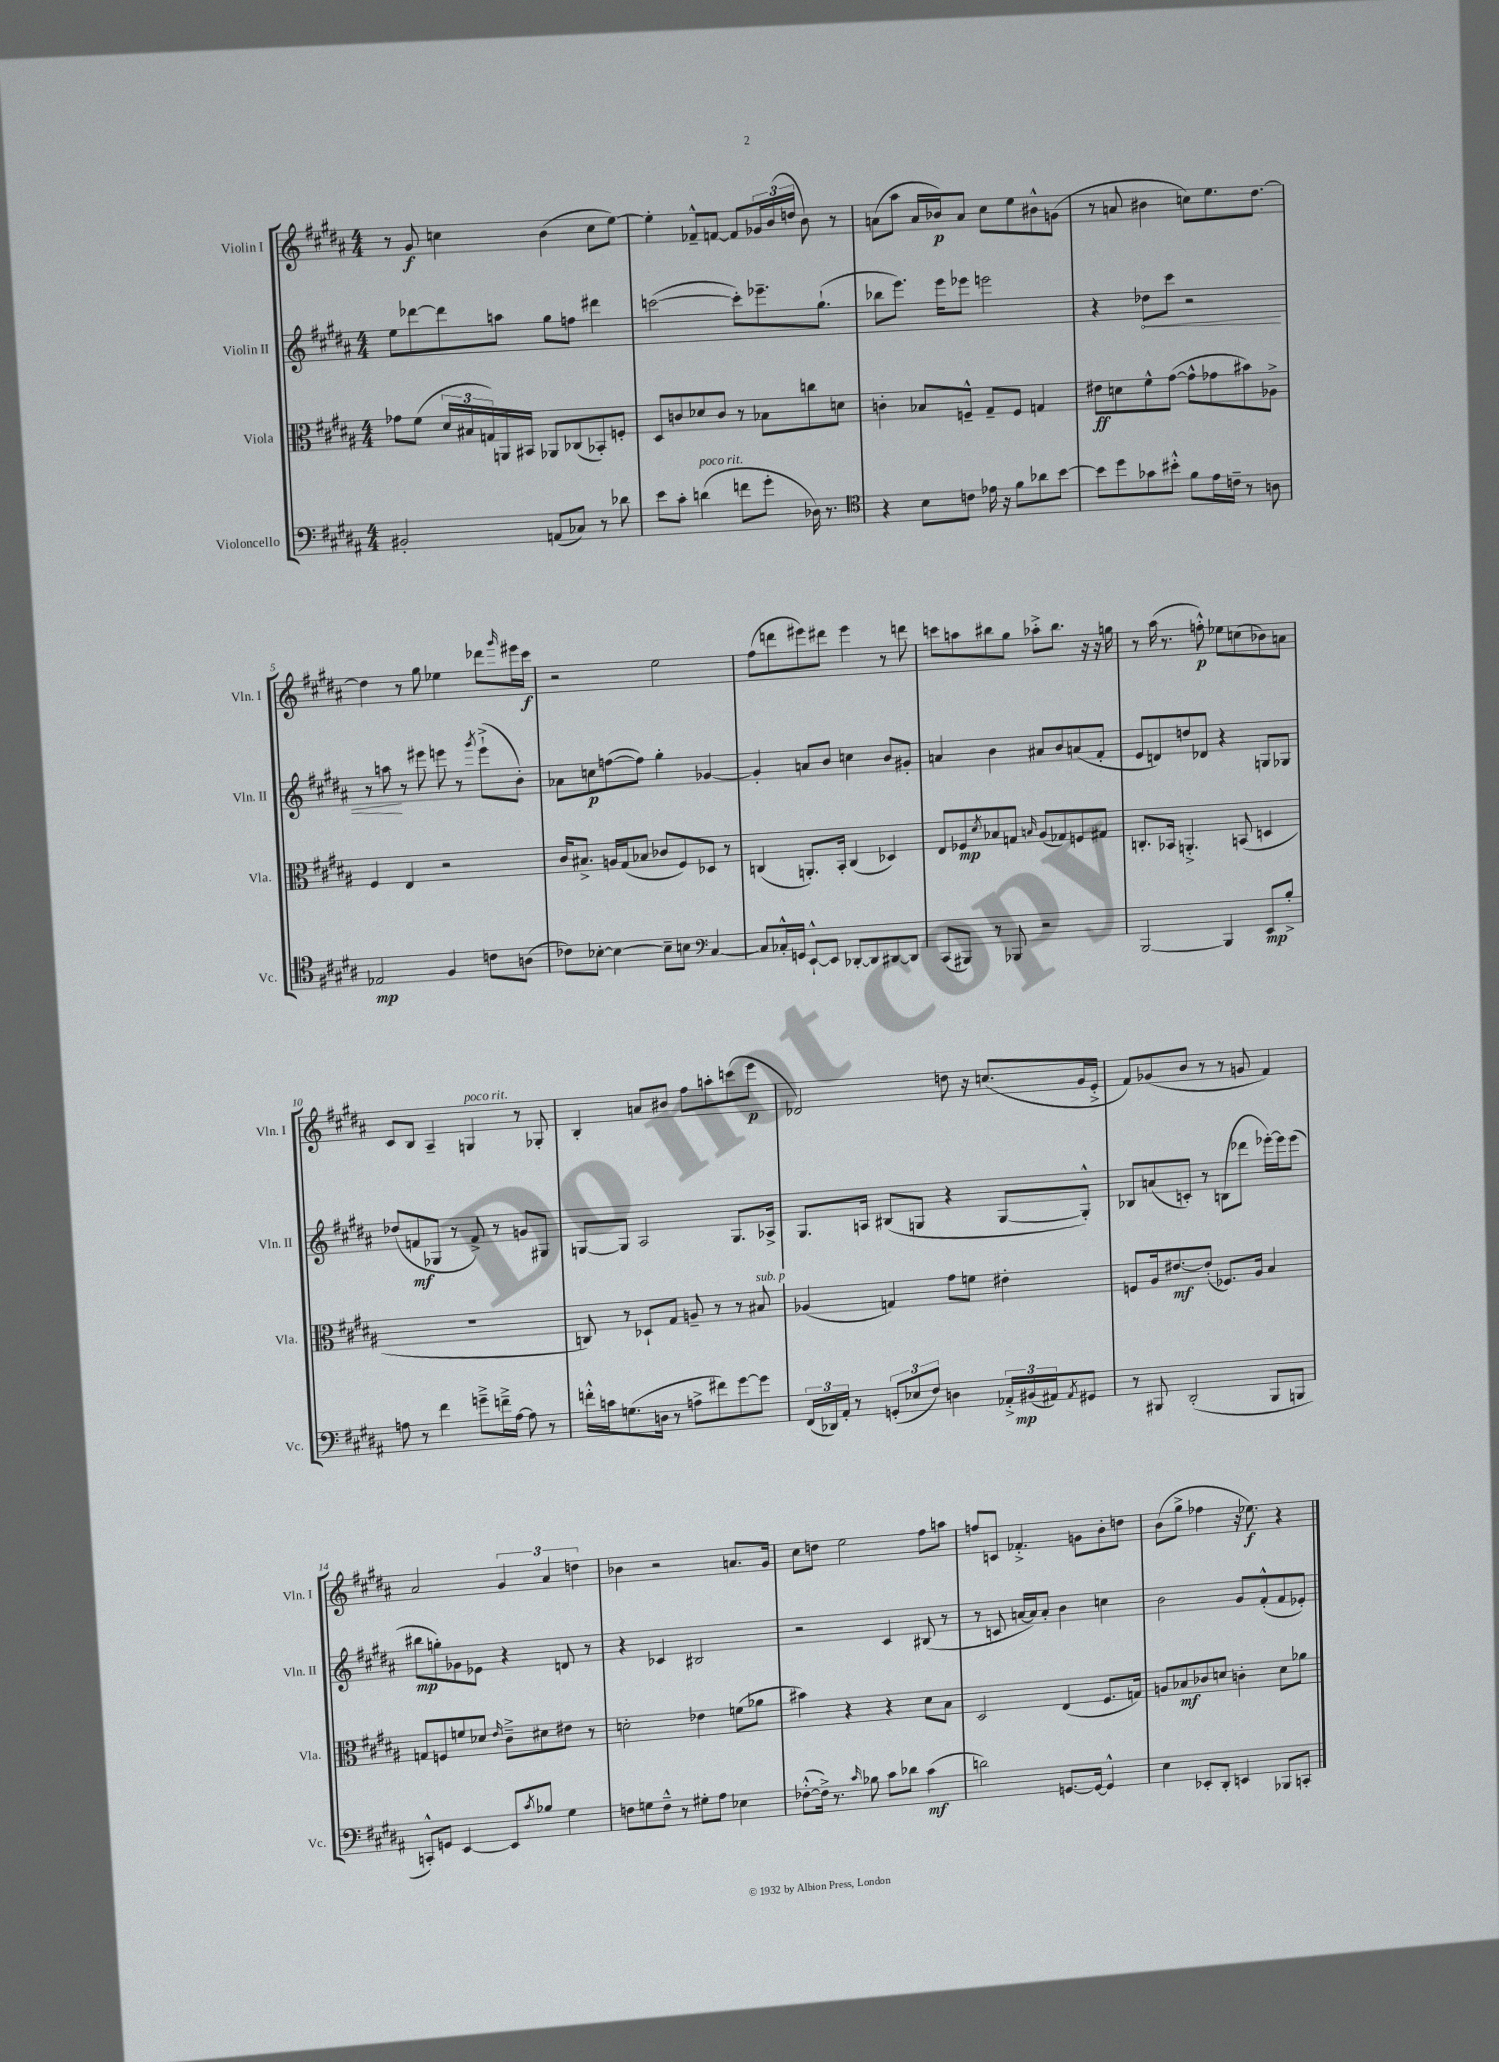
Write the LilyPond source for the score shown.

<<
\new StaffGroup <<
\new Staff = "s0" \with { instrumentName = "Violin I" shortInstrumentName = "Vln. I" } {
    \clef treble \key b \major \numericTimeSignature \time 4/4
    r8 gis'8\f c''4 b'4( c''8 e''8~) |
    e''4-. fes'8---^ f'8~ f'8 \tuplet 3/2 { ges'16 b'16( d''16 } b'8) r8 |
    a'8( ais''8 a'16 bes'16\p) a'8 cis''8 e''8 bis'8-^ g'8( |
    r8 a'8 bis'4 c''8) e''8. dis''8.~ |
    dis''4 r8 gis''8 ees''4 des'''8 \grace { gis'''16 } eis'''16 cis'''16\f |
    r2 e''2 |
    fis''8( d'''8 eis'''8) dis'''8 eis'''4 r8 d'''8 |
    c'''8 a''8 bis''8 gis''8 aes''8-.-> bis''8. r16 r16 g''16 |
    r8 ais''16( r8. f''8-.-^\p) ees''8 c''8( bes'8) a'8 |
    cis'8 b8 ais4-- g4^\markup { \italic "poco rit." } r8 ges8-. |
    b4-. a'8 bis'8 fis''8 a''8-. c'''8( e'''8\p |
    des'2) d''8 r16 c''8.( gis'16 e'16-.-> |
    fis'8) ges'8( b'8 r8 r8 g'8 fis'4) |
    ais'2 \tuplet 3/2 { gis'4 ais'4 d''4 } |
    bes'4 r2 a'8. gis'16 |
    cis''8 d''8 e''2 fis''8 a''8 |
    f''8 c'8 fes'4.-.-> g'8 b'8-. d''8 |
    b'8( gis''8-> fes''4 r16 ees''8.\f) r4 \bar "|." |
}
\new Staff = "s1" \with { instrumentName = "Violin II" shortInstrumentName = "Vln. II" } {
    \clef treble \key b \major \numericTimeSignature \time 4/4
    e''8 des'''8~ des'''8 a''8 gis''8 f''8 dis'''4 |
    c'''2~( c'''8-.) ees'''8.-- gis''8.-!( |
    bes''8 e'''8.) e'''16 ees'''8 e'''2 |
    r4 \once \override Hairpin.circled-tip = ##t des''8\< cis'''8 r2 |
    r8 a''8\! r8 eis'''8 e'''8 r8 \acciaccatura { gis'''8 } e'''8-!->( b'8-.) |
    aes'8 c''8\p f''8~( f''8) gis''4-. ges'4~ |
    ges'4-. a'8 b'8 c''4 b'8 gis'8-. |
    a'4 b'4 ais'8 b'8 a'8( fis'8-. |
    e'8 d'8) d''8 des'8 r4 g8 ges8 |
    des''8( f'8\mf ges8 r8 f'8->) r8 g'8 gis8 |
    g8~ g8 ais2 g8. aes16-> |
    gis8. a16 bis8( g8 r4 g8~ g8-.-^) |
    bes8 a'8( c'8-.) r8 b8( des'''8 ees'''16~-.) ees'''16 ees'''8( |
    bis''8\mp g''8-.) ges'8 ees'8 r4 d'8 r8 |
    r4 ces'4 bis2 |
    r2 cis'4 bis8( r8 |
    r8 c'8 a'16~ a'16) a'8-. b'4 c''4 |
    b'2 gis'8 fis'8-.-^( fis'8 ees'8-.) \bar "|." |
}
\new Staff = "s2" \with { instrumentName = "Viola" shortInstrumentName = "Vla." } {
    \clef alto \key b \major \numericTimeSignature \time 4/4
    ges'8 fis'8( \tuplet 3/2 { dis'16 bis16 g16) } a,16 bis,16 aes,8 ces8( bes,8-.) f8-. |
    dis8 c'8 des'8 c'8 r8 bes8 c''8 d'8 |
    c'4-. bes8 f8---^ gis8-- f8 g4 |
    eis'8\ff d'8 fis'8-^ gis'8~( gis'8-^ ges'8 bis'8) aes8-> |
    fis4 e4 r2 |
    cis'16 bis8.-> a16 gis16( bes8 ces'8 fis8) des8 r8 |
    c4( a,8.-.) b,16-. c4( des4) |
    e8 fes8\mp \acciaccatura { dis'8 } bes8 g8 \grace { b16 } ais8( ges8) f8 gis8 |
    c8.-. bes,16 a,4.-.-> b,8( d4 |
    R1 |
    c8) r8 des8-! gis8 a8-- r8 r8 bis8^\markup { \italic "sub. p" } |
    aes4( g4) gis'8 f'8 eis'4-. |
    f8 ais16 eis'8.~\mf eis'8-.( fes8.) ais16 b4 |
    g8 f8 f'8 des'8 \grace { e'16 } cis'8---> dis'8 eis'8 r8 |
    d'2-. ees'4 f'8( aes'8 |
    bis'4) r4 r4 dis'8 b8 |
    dis2 e4( fis8. g16) |
    a8 bes8\mf ces'8 d'8 c'4-. d'8 aes'8 \bar "|." |
}
\new Staff = "s3" \with { instrumentName = "Violoncello" shortInstrumentName = "Vc." } {
    \clef bass \key b \major \numericTimeSignature \time 4/4
    bis,2-. a,8( ces8) r8 des'8 |
    e'8 cis'8-. d'4^\markup { \italic "poco rit." }( f'8 gis'8-. des16) r8. |
    \clef tenor r4 b8 c'8 ees'16 r16 fis'8 aes'8 b'8~ |
    b'8 dis''8 ges'8 bis'8-.-^ fis'8 e'16 c'16-- r8 a8 |
    ees2\mp fis4 c'8 a8( |
    ces'8) bes8~-. bes4~ bes8-- b8 \clef bass cis4~ |
    cis8 ces16-.-^ g,16 e,8~-!-^ e,8 des,8~-. des,8 dis,8~ dis,8 |
    cis,8( bis,,8) r8 bes,,8 r2 |
    b,,2~ b,,4 e,8\mp b8-.-> |
    a8 r8 fis'4 g'8---> f'16---> a16~ a8 r8 |
    f'16-.-^ c'16 g8.( d16 r8 a8-> fis'8) gis'8~ gis'8 |
    \tuplet 3/2 { fis,16( des,16) ais,16-. } r8 \tuplet 3/2 { g,8-.( ees8 fis8) } d4 \tuplet 3/2 { aes,16-.-> bis,16\mp( ais,16) } \acciaccatura { ais,8 } gis,8 |
    r8 bis,,8 dis,2-.( bis,,8 b,,8 |
    c,8-.-^) g,8 e,4~ e,8 \acciaccatura { cis'8 } bes8 gis4 |
    f8 g8 f8---^ r8 gis8-. ais8 ees4 |
    fes8~-.-^( fes16->) r8. \grace { cis'16 } bes8 cis'8 des'8 cis'4\mf( |
    d'2) g,8.~ g,16~ g,4-^ |
    e4 ees,8-. dis,8-. e,4 bes,,8 c,8-. \bar "|." |
}
>>
>>
